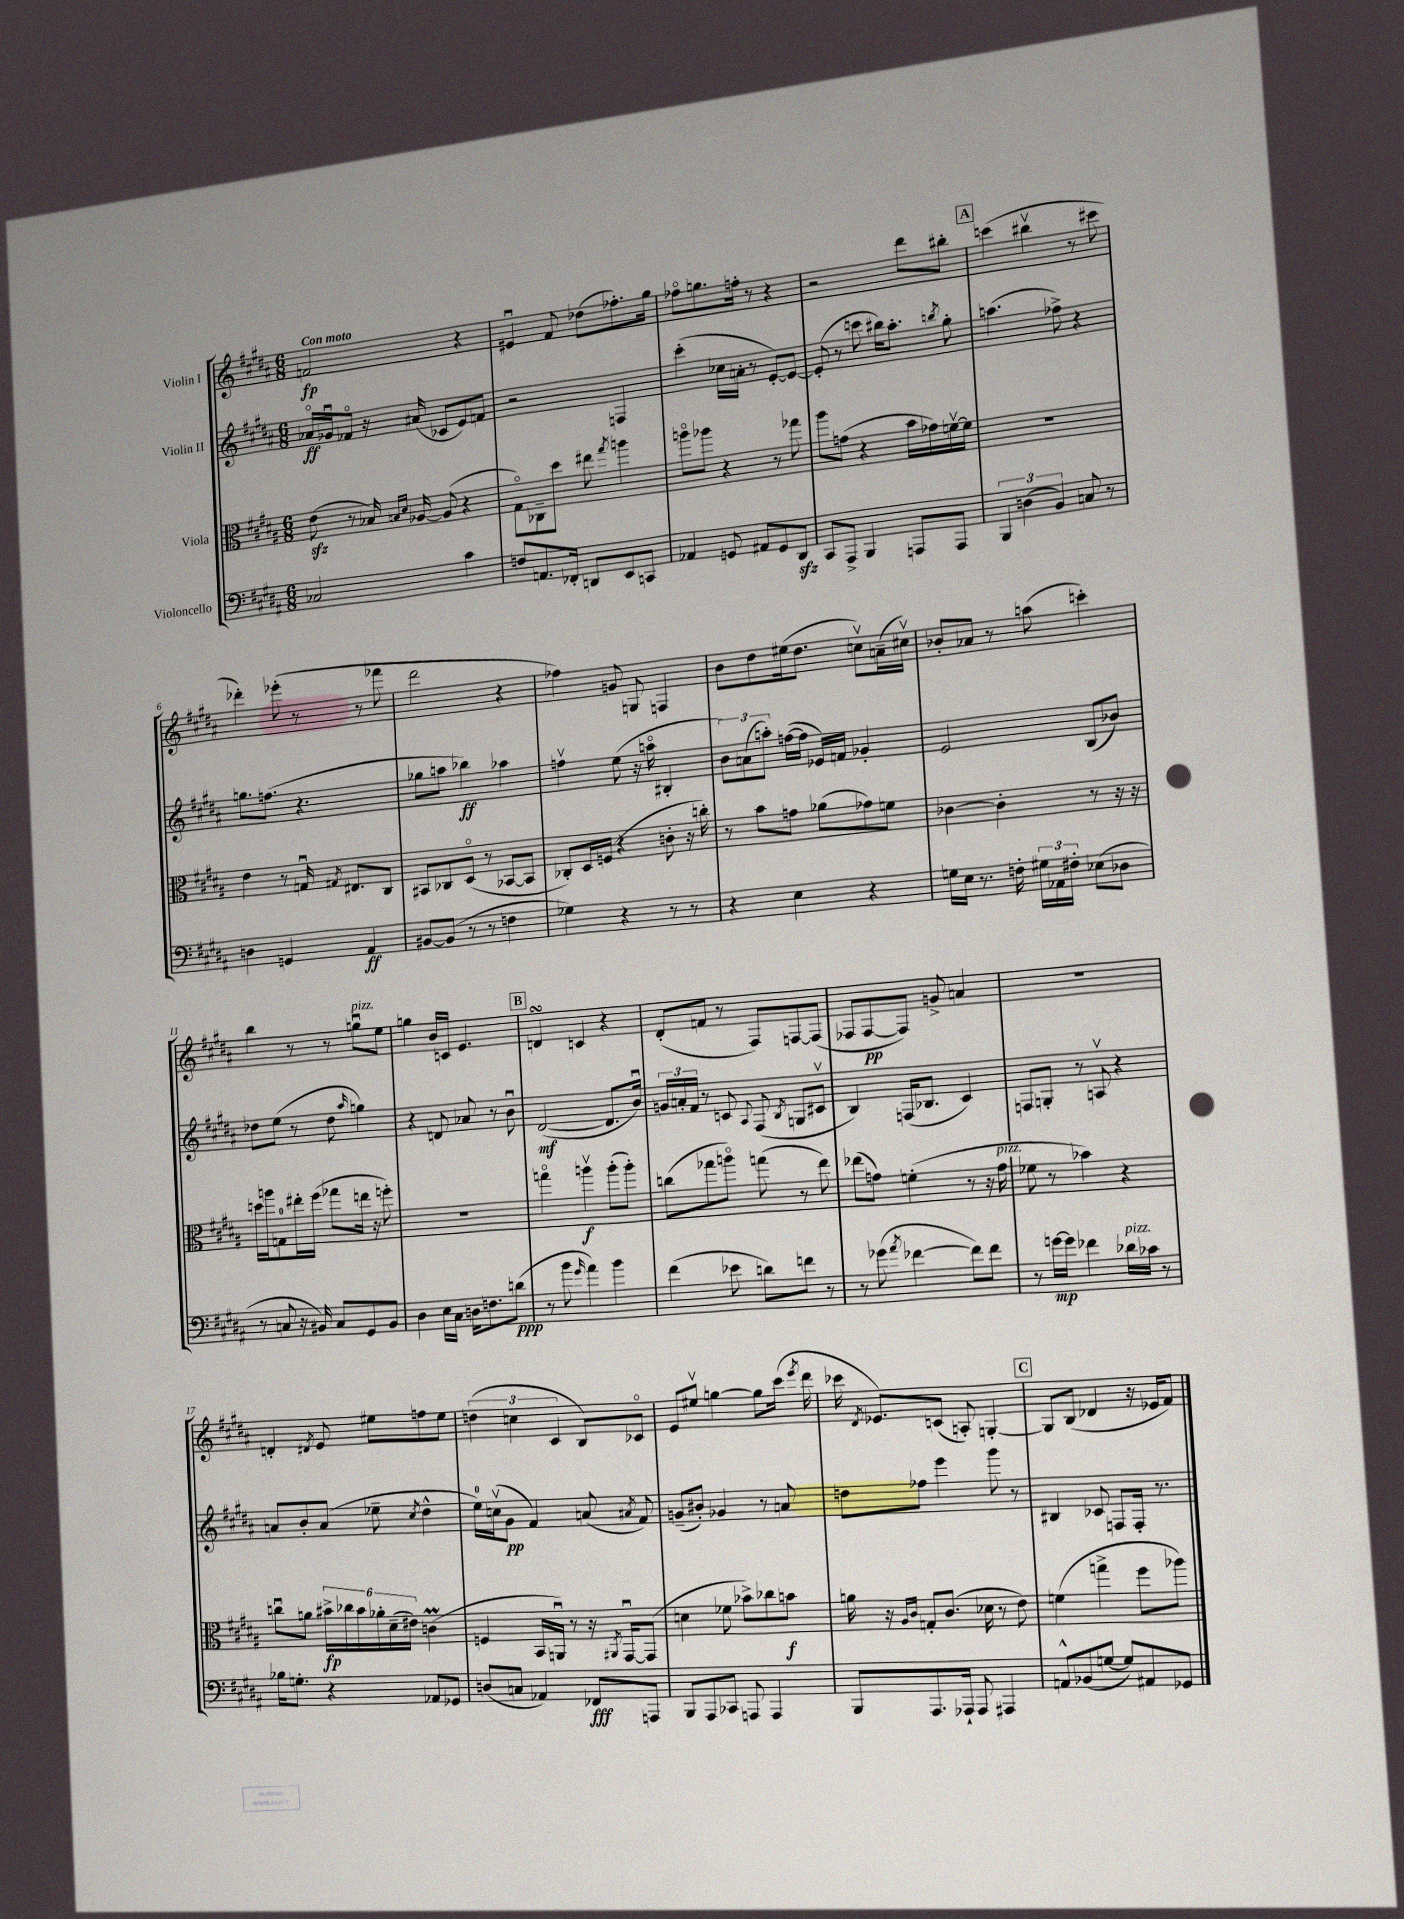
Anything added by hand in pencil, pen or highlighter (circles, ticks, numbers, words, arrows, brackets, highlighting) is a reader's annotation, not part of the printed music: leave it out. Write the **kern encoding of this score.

**kern	**dynam	**kern	**dynam	**kern	**dynam	**kern	**dynam
*part4	*part4	*part3	*part3	*part2	*part2	*part1	*part1
*staff4	*staff4	*staff3	*staff3	*staff2	*staff2	*staff1	*staff1
*I"Violoncello	*	*I"Viola	*	*I"Violin II	*	*I"Violin I	*
*clefF4	*	*clefC3	*	*clefG2	*	*clefG2	*
*k[f#c#g#d#a#]	*	*k[f#c#g#d#a#]	*	*k[f#c#g#d#a#]	*	*k[f#c#g#d#a#]	*
*M6/8	*	*M6/8	*	*M6/8	*	*M6/8	*
=1	=1	=1	=1	=1	=1	=1	=1
!	!	!	!	!	!	!LO:TX:a:B:t=Con moto	!
2C-X/	.	(8ezz\	.	16a-X/LL	ff	2fn/	fp
.	.	.	.	16g-Xu/J	.	.	.
.	.	8r	.	8f-X/J	.	.	.
.	.	16B-X/)	.	16r	.	.	.
.	.	16qqBn/LL	.	.	.	.	.
.	.	16qqd#/JJ	.	.	.	.	.
.	.	[16A-X/	.	(16a#X/	.	.	.
.	.	(8A-/]	.	8c-X/L	.	.	.
4c#\	.	4r	.	8e/)	.	4r	.
.	.	.	.	8fn/J	.	.	.
=2	=2	=2	=2	=2	=2	=2	=2
8Fn/L	.	8G#\L)	.	2r	.	4e#Xu/	.
8.AAn/	.	8C-X~\	.	.	.	.	.
.	.	8dd#\J	.	.	.	8f#/	.
16FF-X'/Jk	.	.	.	.	.	.	.
8DDn/L	.	8ee#X\	.	.	.	(8dd-X\L	.
.	.	8qgg#/	.	.	.	.	.
8EE/	.	4aan\	.	4Fn/	.	8.ff-X'\)	.
8CCn/J	.	.	.	.	.	.	.
.	.	.	.	.	.	16gg#\Jk	.
=3	=3	=3	=3	=3	=3	=3	=3
4AA-X/	.	8aan\L	.	(4ccc#'\	.	8ff-X\L	.
.	.	8aa-X\J	.	.	.	8.ggn\	.
8GGn/	.	4r	.	16cc-X\LL	.	.	.
.	.	.	.	16an'\JJ	.	16ffn'\Jk	.
8AA#X/L	.	.	.	8r	.	8r	.
8GG/	.	8r	.	[8e'/L)	.	4r	.
8DD#zz/J	.	8gg-X\	.	8e/J_	.	.	.
=4	=4	=4	=4	=4	=4	=4	=4
8CC#/L	.	8aa#\L	.	(8e'/]	.	2r	.
8AAA#^/J	.	(8gn\J	.	8r	.	.	.
4BBB/	.	4r	.	8cccn\	.	.	.
.	.	.	.	16bb#X\KL)	.	.	.
.	.	.	.	8.aa#'\J	.	.	.
8AAAn/L	.	16b\LL	.	.	.	8ddd#\L	.
.	.	16g-X\)	.	.	.	.	.
.	.	.	.	8qbbn/	.	.	.
8AAA/J	.	[16fnv\	.	8gg#'\	.	8bb#X'\J	.
.	.	16f\JJ]	.	.	.	.	.
!!LO:REH:place=s1:t=A
=5	=5	=5	=5	=5	=5	=5	=5
6BBB/	.	2.r	.	(4.aan\	.	(4cccn\	.
(6Dn\	.	.	.	.	.	.	.
.	.	.	.	.	.	4bb#Xv\	.
6BB/)	.	.	.	.	.	.	.
.	.	.	.	8ff-X^\)	.	.	.
8Cn/	.	.	.	4r	.	8r	.
8r	.	.	.	.	.	8ccc#X\	.
!!LO:LB:g=z
=6	=6	=6	=6	=6	=6	=6	=6
4Dn\	.	4e\	.	8.ggn\L	.	4ddd-X'\)	.
.	.	.	.	(8.ffn\J	.	.	.
4GGn/	.	8r	.	.	.	(8eee-X'\	.
.	.	16Gnu/	.	4.r	.	8r	.
.	.	8qG#X/	.	.	.	.	.
.	.	8.E#X/L	.	.	.	.	.
4AA#/	ff	.	.	.	.	8r	.
.	.	8C#/J	.	.	.	8fff-X\	.
=7	=7	=7	=7	=7	=7	=7	=7
[8BB#X/L	.	8BB#X/L	.	8gg-X\L	.	2ddd#\	.
(8BB#/J]	.	8C-X/	.	8aan\J	.	.	.
8r	.	(8D#/J	.	4bb-X\)	ff	.	.
8r	.	8r	.	.	.	.	.
4Fn\	.	[8BB-X/L	.	4aa-X\	.	4r	.
.	.	8BB-/J]	.	.	.	.	.
=8	=8	=8	=8	=8	=8	=8	=8
4G-X\)	.	8C-X'/L)	.	4ffnv\	.	4ff-X\)	.
.	.	16D#/L	.	.	.	.	.
.	.	(16Fn/JJ	.	.	.	.	.
4r	.	4r	.	(8ee\	.	8gn/	.
.	.	.	.	16r	.	8Gn/	.
.	.	.	.	16aan\	.	.	.
8r	.	8cn'\	.	4B#X'/	.	4Fn/	.
8r	.	16r	.	.	.	.	.
.	.	16ccn'\)	.	.	.	.	.
=9	=9	=9	=9	=9	=9	=9	=9
4r	.	8r	.	12b\L)	.	8b\L	.
.	.	.	.	(12an\	.	.	.
.	.	8b\L	.	.	.	8dd#\	.
.	.	.	.	12aan'\J)	.	.	.
4E\	.	8gn\J	.	([16ffn\LL	.	(16ee#X\k	.
.	.	.	.	16ff\JJ]	.	8.dd#\J	.
.	.	(8a-X\L	.	16e-X/LL)	.	.	.
.	.	.	.	16fn/JJ	.	.	.
4r	.	8g-X\)	.	4g-X'/	.	8ccnv\L)	.
.	.	8fn\J	.	.	.	(16an~\L	.
.	.	.	.	.	.	16cc#Xv\JJ)	.
=10	=10	=10	=10	=10	=10	=10	=10
16Gn\LL	.	[4c-X\	.	2e/	.	8b-X'/L	.
16E\JJ	.	.	.	.	.	.	.
8.r	.	.	.	.	.	8a-X/J	.
.	.	4c-'\]	.	.	.	8r	.
16Fn'\	.	.	.	.	.	.	.
24G#X\LL	.	.	.	.	.	(8aan\	.
24AA-X\	.	.	.	.	.	.	.
24F#X'\JJ	.	.	.	.	.	.	.
(8E-X\L	.	8r	.	(8B/L	.	4cccn'\)	.
8D-X\J	.	16r	.	8b-X/J)	.	.	.
.	.	16r	.	.	.	.	.
!!LO:LB:g=z
=11	=11	=11	=11	=11	=11	=11	=11
8r	.	16ddn\LL	.	8dd-X\L	.	4bb\	.
.	.	16aan\J	.	.	.	.	.
8Cn/	.	8Gn\	.	(8ee\J	.	.	.
16r	.	16ee#X'\L	.	8r	.	8r	.
16BB#X/)	.	(16ff#\JJ	.	.	.	.	.
8C/L	.	8gg-X\L	.	8dd-\	.	8r	.
.	.	.	.	16qqaa#/	.	.	.
!	!	!	!	!	!	!LO:TX:a:i:t=pizz.	!
8GG#/	.	16een\Jk	.	4ggn\)	.	8ggnu\L	.
.	.	16r	.	.	.	.	.
8BB#/J	.	8ffn'\)	.	.	.	8ee\J	.
=12	=12	=12	=12	=12	=12	=12	=12
4D#\	.	2.r	.	4r	.	4ggn\	.
16E\LL	.	.	.	8dn/	.	16b/LL	.
16C#\JJ	.	.	.	.	.	16cn/JJ	.
16Dn\KL	.	.	.	8a-X/	.	4.e/	.
8.Fn\	.	.	.	.	.	.	.
.	.	.	.	8r	.	.	.
(8dn\J	ppp	.	.	8bu\	.	.	.
!!LO:REH:place=s1:t=B
=13	=13	=13	=13	=13	=13	=13	=13
8r	.	4ggn\	.	([2d#/	mf	4dnsSSs/	.
8b\	.	.	.	.	.	.	.
16qqg#/	.	.	.	.	.	.	.
4a#\)	.	4aanv\	f	.	.	4cn/	.
4b\	.	(8aa'\L	.	8.d#/L]	.	4r	.
.	.	8aa'\J)	.	.	.	.	.
.	.	.	.	16bu/Jk)	.	.	.
=14	=14	=14	=14	=14	=14	=14	=14
(4f#\	.	(8ccn\L	.	24gn/LL	.	(8d#'/L	.
.	.	.	.	24an'/	.	.	.
.	.	.	.	24f#/JJ	.	.	.
.	.	8gg-X\	.	8r	.	8fn/J	.
8e-X\	.	8aan\J)	.	8cn/	.	8r	.
.	.	.	.	8qqA#/	.	.	.
8dn\L)	.	(8ggn\	.	(8F#/	.	8F#/L)	.
.	.	.	.	8qB/	.	.	.
8fn\J	.	8r	.	8Gn/L	.	[8Fn/	.
8r	.	8ee\)	.	8c#Xv/J	.	(8F/J]	.
=15	=15	=15	=15	=15	=15	=15	=15
8r	.	(8ee-X\L	.	4B/)	.	8F-X/L	.
(8g-X\	.	8gn\J)	.	.	.	[8F-/	pp
8qa#/	.	.	.	.	.	.	.
[4f-X\	.	(4fn'\	.	(16Fn/KL	.	8F-/J])	.
.	.	.	.	8.B-X/J	.	.	.
.	.	.	.	.	.	8gn^/	.
8f-\L])	.	8r	.	4c#/)	.	4an/	.
8f-\J	.	16r	.	.	.	.	.
!	!	!LO:TX:a:i:t=pizz.	!	!	!	!	!
.	.	16g\	.	.	.	.	.
=16	=16	=16	=16	=16	=16	=16	=16
8r	.	8f-X\	.	8Fn/L	.	2.r	.
[16gn\LL	mp	8r	.	8Gn'/J	.	.	.
16g\JJ]	.	.	.	.	.	.	.
4f-X\	.	4b-X\)	.	8r	.	.	.
.	.	.	.	8Anv/	.	.	.
!LO:TX:a:i:t=pizz.	!	!	!	!	!	!	!
16d-X\LL	.	4r	.	4r	.	.	.
16c-X\JJ	.	.	.	.	.	.	.
8r	.	.	.	.	.	.	.
!!LO:LB:g=z
=17	=17	=17	=17	=17	=17	=17	=17
16B-X\KL	.	8ccnu\L	.	8an/L	.	4dn'/	.
8.Gn'\J	.	.	.	.	.	.	.
.	.	8an\J	.	8b'/	.	.	.
.	.	.	.	.	.	8qd#X/	.
4r	.	24b#X^\LL	fp	(8a/J	.	8e/	.
.	.	24cc-X\	.	.	.	.	.
.	.	24b#\	.	.	.	.	.
.	.	24a-X'\	.	8ee-X~\	.	8ee#X\L	.
.	.	(24d#~\	.	.	.	.	.
.	.	24e#X\JJ)	.	.	.	.	.
.	.	.	.	8qcc#/	.	.	.
8AA-X/L	.	(4cnM\	.	4dd#^^\	.	8ffn\	.
8GG-X/J	.	.	.	.	.	8ee#\J	.
=18	=18	=18	=18	=18	=18	=18	=18
(8Dn/L	.	4Fn/	.	16ee\LL)	.	(6ddn\	.
.	.	.	.	(16ccnv\J	.	.	.
8Cn/J	.	.	.	8g#\J	pp	.	.
.	.	.	.	.	.	6ccn\	.
4AA-X/)	.	16BB/LL	.	4f#/)	.	.	.
.	.	16AAnu/JJ)	.	.	.	.	.
.	.	.	.	.	.	6c#/	.
.	.	8r	.	.	.	.	.
8FF-X/L	fff	16r	.	(8an/	.	8B/L)	.
.	.	8qAA#X/	.	.	.	.	.
.	.	[16GG#u/KL	.	.	.	.	.
.	.	.	.	8qa#X/	.	.	.
8AAAn/J	.	(8GG#/J]	.	8f#/)	.	8c-X/J	.
=19	=19	=19	=19	=19	=19	=19	=19
8BBB/L	.	4dn\	.	(8gn~/L	.	8e/L	.
8AAA#/	.	.	.	8b#X'/J)	.	8ee#Xv/J	.
8CC-X/J	.	8f-X\	.	4g-X/	.	[4ggn\	.
8AAAn/	.	8b-X^\L)	.	.	.	.	.
4AAA/	.	8cc-X\	.	8r	.	8gg\L]	.
.	.	8bn\J	f	8an/	.	(16ccc#\Jk	.
.	.	.	.	.	.	8qeee/	.
.	.	.	.	.	.	16ddd#\	.
=20	=20	=20	=20	=20	=20	=20	=20
8BBB/L	.	16an\	.	8ddn\L	.	16ccc-X\	.
.	.	.	.	.	.	8qd#/	.
.	.	16r	.	.	.	8.e-X/L)	.
.	.	16qqA#/LL	.	.	.	.	.
.	.	16qqc#/JJ	.	.	.	.	.
8.AAA#/	.	8Gn'/L	.	8ff-X\J	.	.	.
.	.	(8.c#/J	.	4eee\	.	(8cn/J	.
16AAA-X`/Jk	.	.	.	.	.	.	.
8AAA-/	.	.	.	.	.	8An'/)	.
.	.	16d-X\	.	.	.	.	.
4AAA#X/	.	8r	.	8ggg#\	.	[4Gn'/	.
.	.	8e\)	.	8r	.	.	.
!!LO:REH:place=s1:t=C
=21	=21	=21	=21	=21	=21	=21	=21
8AAn^^/L	.	(4fn\	.	4B#X/	.	8G/L]	.
(8BB-X/	.	.	.	.	.	(8B/J	.
[8Gn/J	.	4ggn^\	.	8c-X/	.	4d-X/	.
8G/L])	.	.	.	8Fn/L	.	.	.
8AA#X/	.	8ff#\L	.	16F'/Jk	.	16r	.
.	.	.	.	8.r	.	16e-X/KL	.
8GG-X/J	.	8aa-X\J)	.	.	.	8f#/J)	.
==	==	==	==	==	==	==	==
*-	*-	*-	*-	*-	*-	*-	*-
